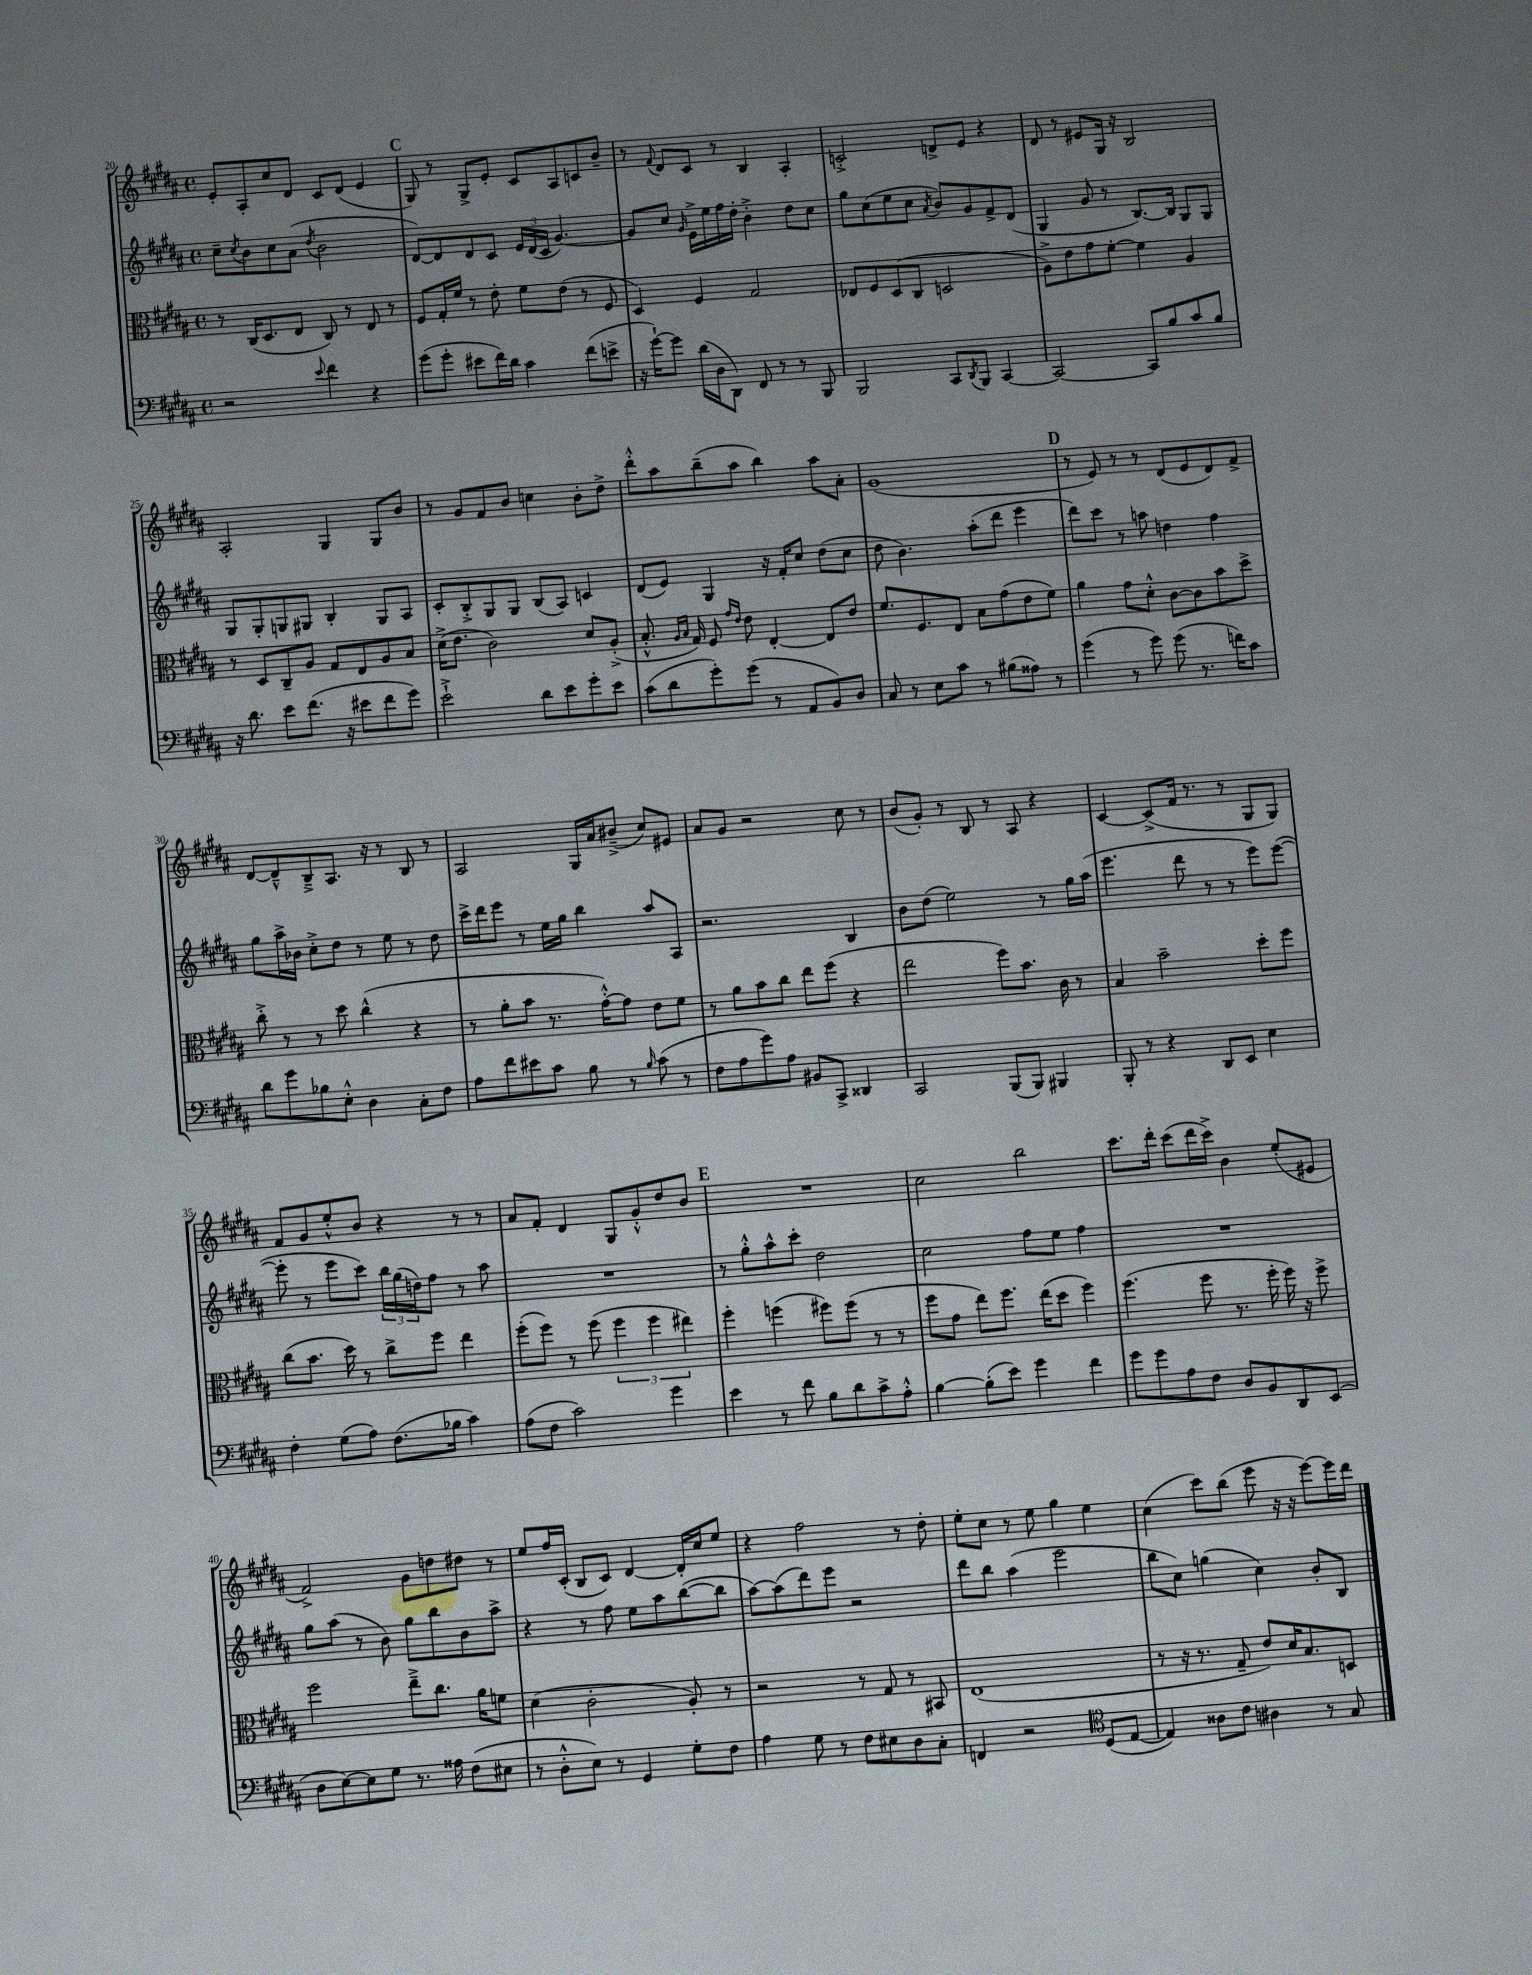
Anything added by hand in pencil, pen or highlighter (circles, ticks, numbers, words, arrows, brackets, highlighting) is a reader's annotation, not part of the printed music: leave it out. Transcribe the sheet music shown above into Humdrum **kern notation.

**kern	**kern	**kern	**kern
*staff4	*staff3	*staff2	*staff1
*clefF4	*clefC3	*clefG2	*clefG2
*k[f#c#g#d#a#]	*k[f#c#g#d#a#]	*k[f#c#g#d#a#]	*k[f#c#g#d#a#]
*M4/4	*M4/4	*M4/4	*M4/4
*met(c)	*met(c)	*met(c)	*met(c)
2r	8r	8cc#~	8e'
.	.	8qcc#	.
.	(16C#	8b	8A#'
.	8.D#	.	.
.	.	8cc#	8cc#
.	8E	(8a#	8d#
8qqe	.	8qdd#	.
4f#	8C#)	2b	8c#
.	8r	.	(8d#
4r	8E	.	4e
.	8r	.	.
=	=	=	=
(8g#	8F#	[8d#)	8G#)
8g#'	16G#'	8d#]	8r
.	16f#	.	.
8e#	8r	8d#	8G#^
16f#)	8e'	8c#	8e'
16d#	.	.	.
4c#	8f#	24e	8c#
.	.	(24d#	.
.	.	24c#	.
.	(8e	[4.g#)	8A#
(8f#	8r	.	8c
8e^	8F#	.	8b~
=	=	=	=
16r	4D#)	8g#]	8r
[16g#`)	.	.	.
.	.	.	8qqf#
8g#]	.	8cc#	8d#
.	.	16qqg#	.
(16d#	4F#	16e^	8c#
16D#	.	16ee	.
8DD#)	.	16ff#	8r
.	.	16dd#'	.
8FF#	2G#	4b'^	4B
8r	.	.	.
8r	.	8dd#	4A#'
8BBB	.	8cc#	.
=	=	=	=
2BBB	8E-	8gg#	2c'^
.	8F#	(8cc#	.
.	(8D#	8ee	.
.	8C#	8cc#	.
.	.	8qa#	.
8CC#	2D	8b)	8d^
8qDD#	.	.	.
8BBB	.	8g#	8e
[4CC#	.	8f#^	4r
.	.	(8d#	.
=	=	=	=
2CC#_	8A#^)	4G#	8d#
.	8e	.	8r
.	8g#	8g#	8e#
.	[8f#'	8r	16G#
.	.	.	16r
8CC#]	4f#]	[8.B)	2B
8B	.	.	.
.	.	16B]	.
8c#	4A#	8G#	.
8B	.	8G#	.
=	=	=	=
16r	8r	8G#	2A#'
8.d#	.	.	.
.	8D#	8G#'	.
8e	8C#~	8G	.
(8.f#	8A#	8G#	.
.	8G#	4B'	4G#
16r	.	.	.
8e#	8E	.	.
8f#	8A#	8G#	8G#
8g#)	8B	8A#	8b
=	=	=	=
2e`^	(16d#^	8c#'	8r
.	8.e	.	.
.	.	8B'^	8g#
.	2c#)	8G#	8f#
.	.	8G#	8b
8d#	.	(8B	4cc
8e	.	8A#)	.
8g#'	8d#	4c	8b'
8e	(8A#'^	.	8dd#^
=	=	=	=
(8c#	8.B'^^	(8d#	8ddd#'^^
8d#	.	8e)	8aa#
.	16qqA#	.	.
.	16qqB	.	.
.	16G#)	.	.
8g#')	8F#	4G#	(8bb~
.	16qqg#	.	.
.	16qqe	.	.
(8g#	8e	.	8aa#
8r	[4E'	16r	4bb)
.	.	16f#'	.
8AA#	.	8cc#	.
8BB)	8E]	(8dd#	8aa#
8D#	8e	8cc#	8a#'
=	=	=	=
8C#	8.f#	8dd#	(1g#
8r	.	4.b)	.
.	8.F#	.	.
8E	.	.	.
8c#	8E	.	.
8r	8B	(8aa#'	.
(8B#	(8g#	8ddd#	.
8A##)	8e	4eee	.
8r	8f#)	.	.
=	=	=	=
(4g#	4a#	8ddd#)	8r
.	.	8ccc#	8e)
8r	8g#	8r	8r
8g#)	8d#'^^	8aa	8r
(8g#	[8c#	4dd	(8d#
8.r	8c#]	.	8e
.	8b	4ff#	8d#)
16f)	.	.	.
8c#	8dd#^	.	8f#^
=	=	=	=
8d#	8cc#'^	8gg#	[8d#
8g#	8r	16aa#^	8d#~^^]
.	.	16b-	.
8B-	8r	8cc#'^	8B~^
8E'^^	8dd#	8dd#	8.A#
4D#	(4cc#^^	8r	.
.	.	.	16r
.	.	8ee	8r
8C#'	4r	8r	8B
8F#	.	8dd#	8r
=	=	=	=
8A#	8r	16ccc#^	2A#
.	.	16ddd#	.
8f#	8a#'	8eee	.
8e#	8b	8r	.
8c#	8.r	16ee	.
.	.	16gg#	.
8B	.	4bb	16G#
.	[16g#'^^)	.	16a#
8r	8g#]	.	(8b#~^
16qqB	.	.	.
(8c#	8e	8aa#	8cc#)
8r	8f#	8A#	8e#
=	=	=	=
8F#	8r	2.r	8a#
8A#	8a#	.	8g#
8g#)	8b	.	2r
8A#	8cc#	.	.
8BB#	8ee	.	.
8CC#^	(8ff#	.	.
4DD##	4r	4B	8cc#
.	.	.	8r
=	=	=	=
2CC#	2ee	8b	(8b
.	.	(8dd#	8g#')
.	.	2ee)	8r
.	.	.	8B
(8BBB	8ff#)	.	8r
8BBB)	8.b	.	8A#
4BBB#	.	8r	4r
.	16c#	.	.
.	8r	16gg#	.
.	.	(16aa#	.
=	=	=	=
8BBB'	4B	4.eee	[4c#
8r	.	.	.
4r	2b~	.	(8c#^]
.	.	8ddd#	16f#
.	.	.	8.r
8DD#	.	8r	.
8EE	.	8r	8r
4E	8dd#'	8eee)	8G#
.	8ff#	([8eee	8G#)
=	=	=	=
4F#'	(8cc#	8eee']	8f#
.	8.b	8r	8g#
(8G#	.	8eee	8ee'^^
.	16dd#)	.	.
8A#)	8r	8ccc#)	8b
(8.F#	8cc#^	24bb	4r
.	.	(24gg#	.
.	.	24dd)	.
.	8ff#	8ff#	.
16B-	.	.	.
4c#)	4ee	8r	8r
.	.	8aa#	8r
=	=	=	=
(8A#	(8ff#'	1r	8a#
8F#	8ff#)	.	8f#'
2c#)	8r	.	4d#
.	(8ff#	.	.
.	6ff#	.	8G#
.	.	.	8g#'^^
.	6ff#	.	.
4g#	.	.	8dd#
.	6ee#)	.	.
.	.	.	8b
=	=	=	=
4e	4ff#'	8r	1r
.	.	8gg#'^^	.
8r	(4ff	8aa#^^	.
8f#	.	8ccc#'	.
8B	8ff#)	2dd#	.
8d#	(8ff#	.	.
8c#^	8r	.	.
8A#'^^	8r	.	.
=	=	=	=
[4B	8ff#	2cc#	2cc#
.	8g#	.	.
(8B']	8ee)	.	.
8e)	8.ff#	.	.
4g#	.	8ff#	2bb
.	(16ee	.	.
.	8dd#	8ee	.
4f#	4ff#)	4ff#	.
=	=	=	=
8g#	(4.ff#	1r	8.ccc#
8g#	.	.	.
.	.	.	16ddd#'
8A#	.	.	(8ccc#
8F#	8ff#	.	16ddd#
.	.	.	16ccc#^)
8D#	8.r	.	4b
8BB	.	.	.
.	16ff#'	.	.
8DD#	16ff#)	.	(8ee'
.	16r	.	.
(8EE	8ff#^	.	8e#
=	=	=	=
8D#	2ff#	8gg#	2f#^)
[8E)	.	(8aa#	.
8E]	.	8r	.
8G#	.	8b)	.
8.r	8ee~^	8gg#	8g#
.	8.cc#	8bb	8dd
16A##	.	.	.
(8F#	.	8b	8dd#
.	16a#	.	.
8E#	8f	8aa#^	8r
=	=	=	=
8r	(4d#	4r	8ee
8D#'^^	.	.	16ff#
.	.	.	(16c#'
8E)	2c#'	8r	8B
8r	.	8ff#	8c#)
4GG#	.	8ee	[4d#
.	.	8aa#	.
8G#'	8A#')	([8bb	16d#']
.	.	.	16cc#
8F#	8r	8bb]	8ee
=	=	=	=
4A#	2r	[8aa#)	4r
.	.	(8aa#]	.
8G#	.	8ddd#)	2ff#
8r	.	8eee	.
8F#	8r	2r	.
8E#	8G#	.	.
8D#	8r	.	8r
8C#'	8BB#	.	8dd#'
=	=	=	=
4FF	(1E	8ddd#	8ee'
.	.	8bb	8cc#
2r	.	(4aa#	8r
.	.	.	8ee
.	.	2eee	4gg#
*clefC4	*	*	*
(8D#	.	.	4ee
[8E	.	.	.
=	=	=	=
4E])	8r	8bb	(4cc#
.	16r	8cc#)	.
.	8.r	.	.
8A##	.	(4gg	8ccc#)
8c#	8G#~	.	(8bb
4A#	8e)	4cc#)	8eee
.	16d#	.	16r
.	8.B	.	16r
8r	.	8b'	[8eee)
8G#	8D	8B	16eee]
.	.	.	16ddd#
==	==	==	==
*-	*-	*-	*-
